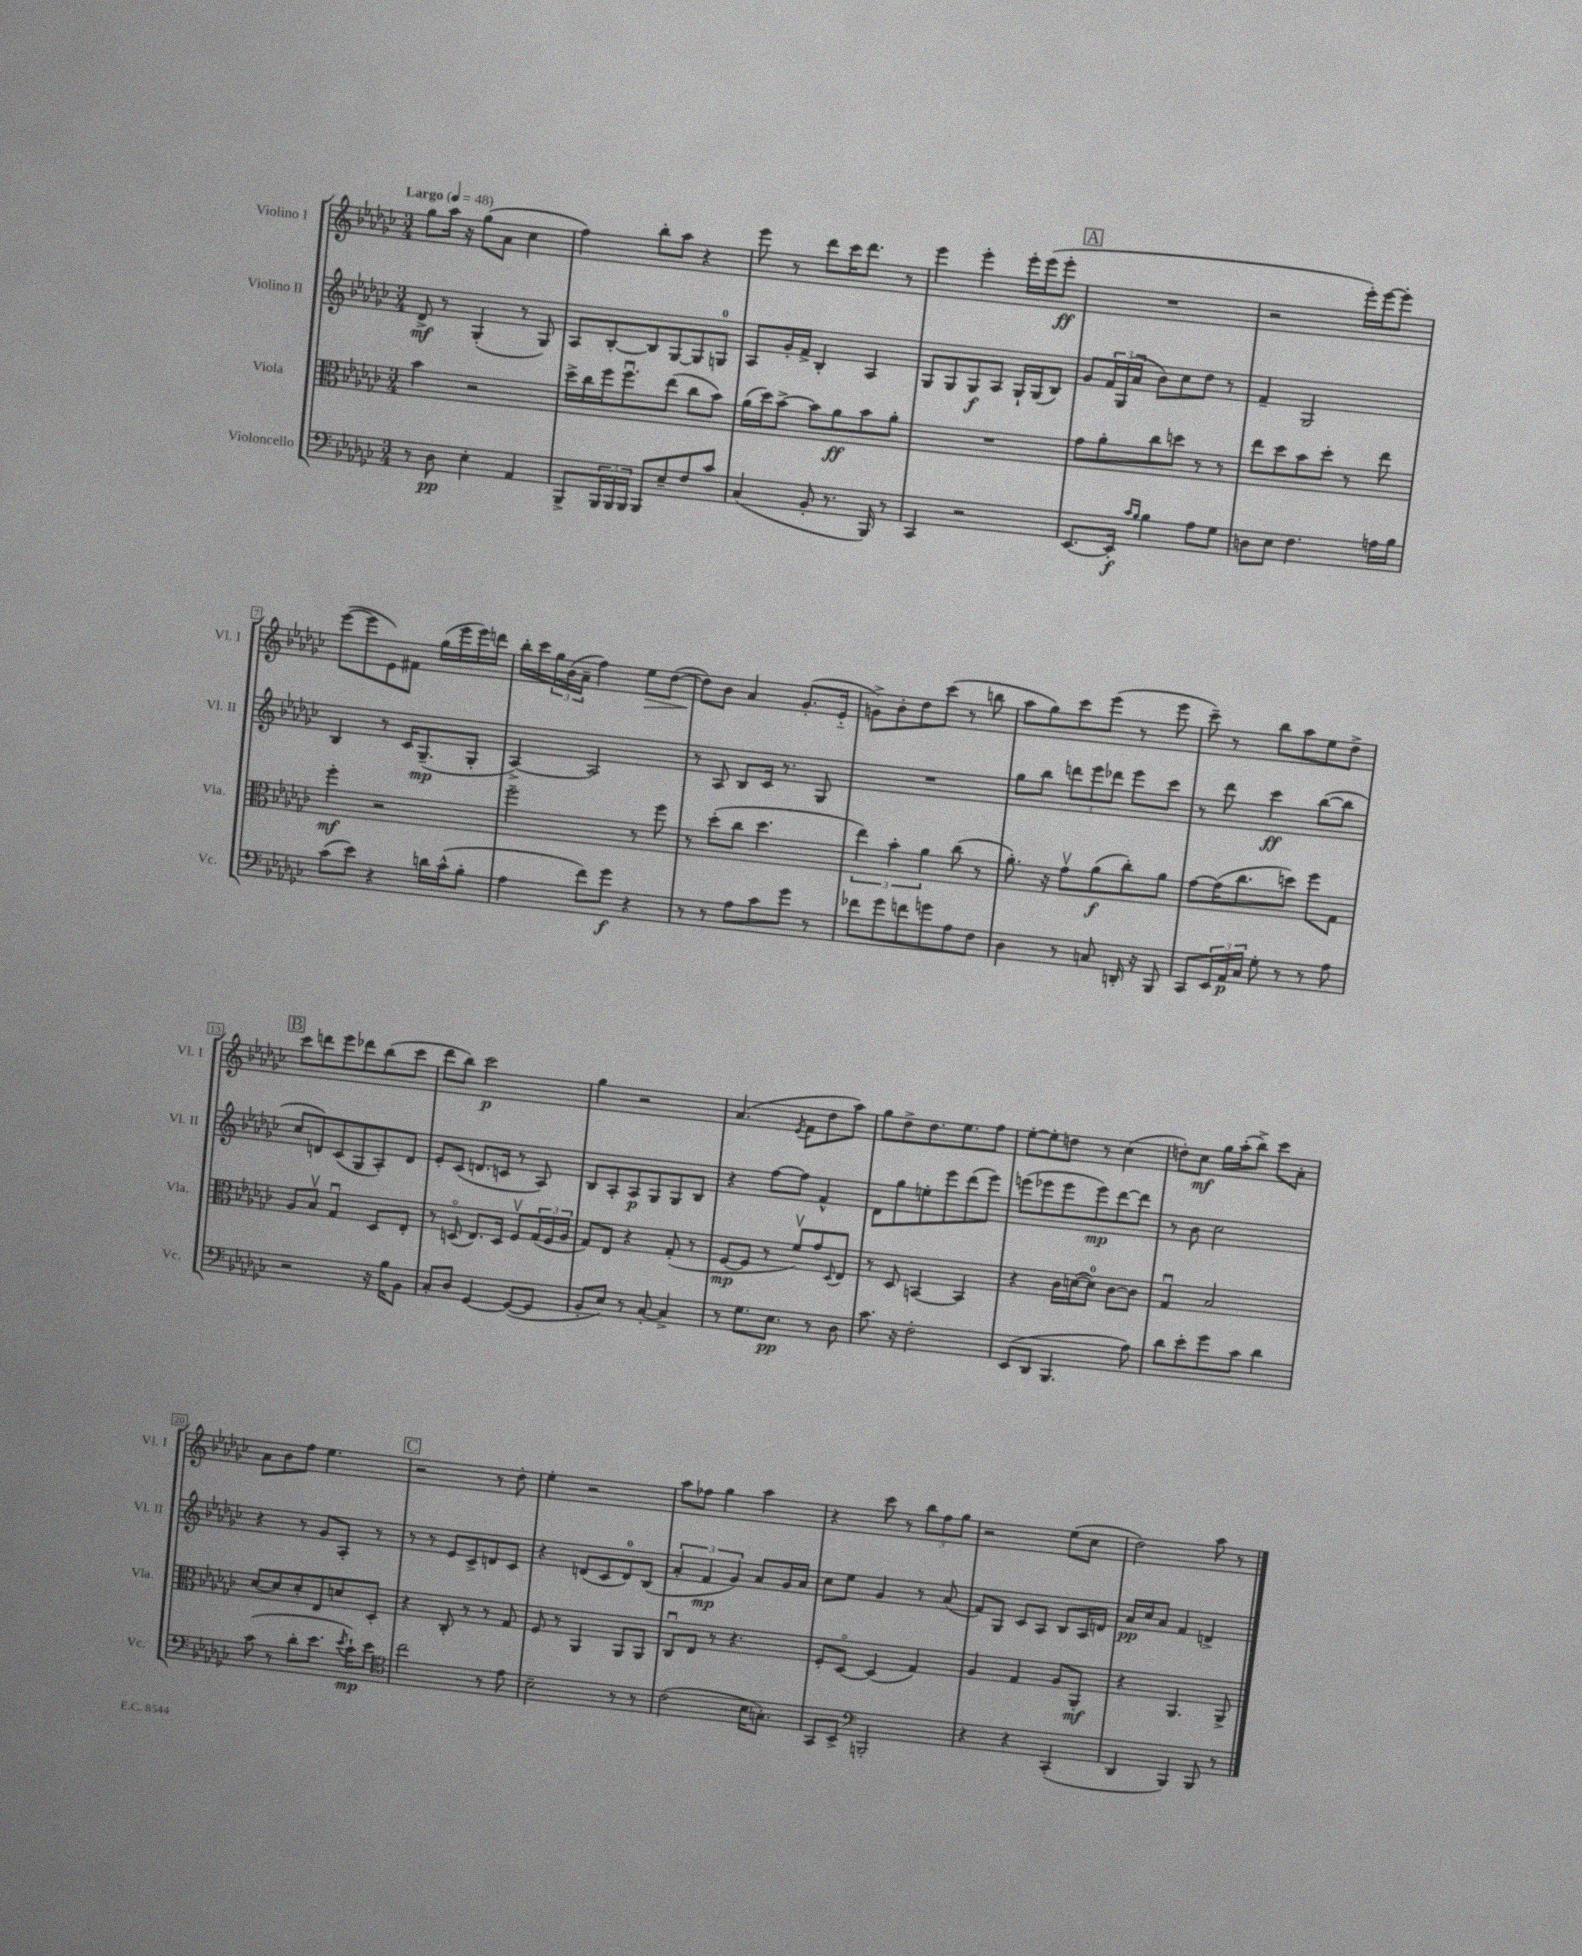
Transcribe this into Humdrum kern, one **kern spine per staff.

**kern	**kern	**kern	**kern
*staff4	*staff3	*staff2	*staff1
*clefF4	*clefC3	*clefG2	*clefG2
*k[b-e-a-d-g-c-]	*k[b-e-a-d-g-c-]	*k[b-e-a-d-g-c-]	*k[b-e-a-d-g-c-]
*M3/4	*M3/4	*M3/4	*M3/4
*MM48	*MM48	*MM48	*MM48
8r	4b-\	8d-^/	8gg-\L
8D-\	.	8r	16aa-\Jk
.	.	.	16r
4E-'\	2r	(4G-'/	(8gg-\L
.	.	.	8a-\J
4AA-/	.	8r	4cc-\
.	.	8G-/)	.
=	=	=	=
8BBB-^/L	16dd-^\LL	8A-/L	4ff\)
.	16cc-\	.	.
24BBB-/L	16ff\J	[8B-'/	.
24BBB-/	.	.	.
.	8.ffu\	.	.
24BBB-/JJ	.	.	.
8BBB-/L	.	8B-/]	8bb-'\L
8E-~/	(8ee-\J	[8G-/	8aa-\J
8F/	8cc-\L	8G-/]	4r
8c-/J	8b-\J)	8G/J	.
=	=	=	=
(4C-/	(16a-\LL	8A-/L	8eee-\
.	16dd-\J)	.	.
.	[8b-^\J	16g-'/L	8r
.	.	16f^/JJ	.
8BB-'/	8b-\]L	4B-'/	8ddd-\L
8.r	8a-\	.	16ccc-\K
.	.	.	8.ddd-\J
.	8b-\	4A-/	.
16BBB-/)	.	.	.
8r	8a-'\J	.	8r
=	=	=	=
4CC-/	2.r	8G-/L	4eee-\
.	.	8G-/	.
2r	.	8G-/	4eee-'\
.	.	8A-/J	.
.	.	16G-`/LL	16eee-'\LL
.	.	(16G-/J	(16eee-\J
.	.	8B-/J)	8eee-'\J
=	=	=	=
[8.EE-/L	8g-\L	8g-/L	2.r
.	8a-'\	24f/L	.
.	.	(24G-/	.
16EE-'/]Jk	.	.	.
.	.	24a-/JJ	.
16qqc-/LL	.	.	.
16qqB-/JJ	.	.	.
4B-\	8cc-\	8b-\L)	.
.	8dd\J	8cc-\	.
8A-\L	8r	8dd-\J	.
8G-\J	8r	8r	.
=	=	=	=
8D\L	8ee-\L	4f~/	2r
8E-\J	8dd-\	.	.
4.F\	8b-\	2G-/	.
.	8dd-'\J	.	.
.	8r	.	16eee-'\LL)
.	.	.	[16eee-\J
16A\LL	8ee-\	.	8eee-'\]J
16B-\JJ	.	.	.
=	=	=	=
(8c-\L	4ff'\	4B-/	([8eee-\L
8e-\J)	.	.	8eee-\]
4r	2r	8r	8e-\)
.	.	16c-/LK	8f#\J
.	.	(8.G-~/	.
16d\LL	.	.	(16gg-\LL
(16c-^^\J	.	.	16eee-\
8B-'\J	.	8G-'/J	16eee-\)
.	.	.	16ddd\JJ
=	=	=	=
4A-\	2ff~\	[4A-^/)	16bb-'\LL
.	.	.	16ccc-\
.	.	.	24gg-\
.	.	.	(24b-\
.	.	.	24a-~\JJ
8f\L)	.	2A-/]	4ff\)
8g-\J	.	.	.
4r	8r	.	8ee-\L
.	8ff\	.	([8dd-\J
=	=	=	=
8r	8r	8r	8dd-\]L)
8r	(8dd-'\L	8A-/	8b-\J
8A-\L	8cc-\J	8B-/L	4a-/
8c-\	4.dd-\	16c-/Jk	.
.	.	8.r	.
8g-\J	.	.	(8.g-'/L
8r	.	8G-/	.
.	.	.	16e-'~/Jk
=	=	=	=
8f-\L	6ee-\)	2.r	8g^\L)
8g-\	.	.	8b-'\
.	6b-'\	.	.
8f\	.	.	8dd-\
.	6a-\	.	.
8g\	.	.	(8ccc-\J
8A-\	(8cc-\	.	8r
8F\J	8r	.	8bb\
=	=	=	=
4D-\	8.a-'\)	8gg-\L	8aa-\L
.	.	8bb-\J	8gg-\)
.	16r	.	.
8r	8g-v\L	12ddd\L	8ccc-\
.	.	12eee-\	.
8C/	(8a-\	.	(8eee-\J
.	.	12ddd-\J	.
16DD'/	8cc-'\)	8eee-\L	8r
16r	.	.	.
8BBB-/	8a-\J	8ccc-\J	8eee-\
=	=	=	=
8CC-/L	[8g-\L	8r	8ccc-~\)
24EE-/L	(16g-\]K	8ddd-\	8r
24AA-/	.	.	.
.	8.cc-\	.	.
24C-/JJ	.	.	.
8G-'\	.	4ccc-\	8bb-\L
8r	8dd\J)	.	8aa-\
8r	8ff\L	([8bb-\L	8ee-\
8A-\	8G-\J	8bb-\]J	8dd-^\J
=	=	=	=
2r	8A-/L	8cc-/L	8ccc-\L
.	8B-v/J	8d/)	8ddd\
.	4G-u/	(8c-/	8eee-\
.	.	8G-/	8ddd-\
16r	8D-/L	8A-'/)	(8bb-\
16B-\LK	.	.	.
8BB-\J	8E-'/J	8d/J	8ccc-\J
=	=	=	=
8C-'/L	8r	8e-'/L	8ddd-\L
8D-/J	(8Do/	(8c-/J	8bb-\J)
[4GG-/	8.E-/L)	8.d/L	2ccc-\
.	16D/Jk	16c/Jk	.
(8GG-/_L	8Fv/L	8r	.
8GG-/]J	(24G-/L	8A-/)	.
.	24F/	.	.
.	24A-/JJ	.	.
=	=	=	=
8BB-'/L	8G-/L)	8B-/L	4gg-\
8E-/J)	8E-/J	8A-'/	.
8r	4r	8A-/	2r
[8C-'/	.	8G-/	.
4C-^/]	(8G-'/	8G-/	.
.	8r	8B-/J	.
=	=	=	=
8r	[8F/L	4r	(4.a-/
8.G-\L	8F/]J	.	.
.	8r	[8ff\L	.
8.E-\J	.	.	.
.	.	.	8qe-/
.	8fv/L)	8ff\]J	8f\L
8r	8g-/	4f^^/	8dd-\
.	8qqD-/	.	.
8D-\	8E-/J	.	8aa-\J)
=	=	=	=
8.c-\	8r	8d-\L	8gg-\L
.	8D-/	8gg-\	8dd-^\
16r	.	.	.
2F'\	[4BB/	8ee'\	8.dd-\
.	.	8eee-\	.
.	.	.	8.ee-\
.	4BB/]	(8ddd-\	.
.	.	8eee-\J)	8ff\J
=	=	=	=
(8EE-/L	4r	(8eee\L	[8ee-'\L
8DD-/J	.	8eee-\	8ee-'\]
4.BBB-/	16c-\LL	8eee-\	8dd\J
.	([16d\J	.	.
.	8d\]J)	8eee-\)	8r
.	[8c-\L	[8ddd-\	(4cc-\
8A-\)	8c-\]J	8ddd-\]J	.
=	=	=	=
8d-\L	4G-u/	8r	8dd'\L)
8e-'\	.	8b-\	8cc-\J
8g-\	2B-/	2cc-\	16gg-\LL
.	.	.	(16aa-'\J
8c-\J	.	.	8bb-^\J)
4d-\	.	.	8ccc-\L
.	.	.	8a-'\J
=	=	=	=
(8c-\	[8d-/L	4r	8a-\L
8r	8d-/]	.	8b-\
8d-'\L	8d-'/	8r	8ff\J
8.e-\J	8E-/	8g-/L	4.ee-\
.	8d/	8A-'/J	.
8qe-/	.	.	.
16c-`\LK)	.	.	.
8e-\J	8D-'/J	8r	.
=	=	=	=
*clefC4	*	*	*
2cc-\	4r	8r	2r
.	.	8r	.
.	8C-'/	8e-/L	.
.	8r	8c-^/	.
8r	8r	8d/	8r
8e-\	8G-/	8c-/J	8dd-'\
=	=	=	=
2B-~\	8F/	4r	4ee-'\
.	8r	.	.
.	4AA-/	(8d/L	2r
.	.	8c-/	.
8r	8AA-/L	8d/)	.
8r	8AA-/J	(8B-/J	.
=	=	=	=
(2c-\	8C-u/L	6a-'/	8aa-\L
.	8E-/J	.	8ff-\J
.	.	6f/	.
.	8r	.	4gg-\
.	.	6g-/)	.
.	4.r	.	.
16B-\LK	.	8a-/L	4aa-\
8.G'\J)	.	.	.
.	.	16g-/L	.
.	.	16a-/JJ	.
=	=	=	=
8GG-/L	8F'/L	8cc-\L	4r
8BB-^/J	[8D-o/J	8ee-\J	.
*clefF4	*	*	*
2BBB'/	(4D-/]	4g-/	8ccc-\
.	.	.	8r
.	4G-/)	8r	12bb-\L
.	.	.	12ff\
.	.	(8a-/	.
.	.	.	12gg-\J
=	=	=	=
4r	4A-/	8f/L)	2r
.	.	8G-/J	.
4r	4G-/	8c-/L	.
.	.	8A-/J	.
(4CC-'/	8A-/L	8B-/L	(8ee-\L
.	8AA-'/J	16A-/L	8cc-\J
.	.	16d/JJ	.
=	=	=	=
4DD-/	4r	16a-/LL	2dd-\)
.	.	16cc-/J	.
.	.	8a-/J	.
4BBB-/)	4.AA-/	4f/	.
8BBB-/	.	4d^/	8aa-\
8r	8AA-^/	.	8r
==	==	==	==
*-	*-	*-	*-
